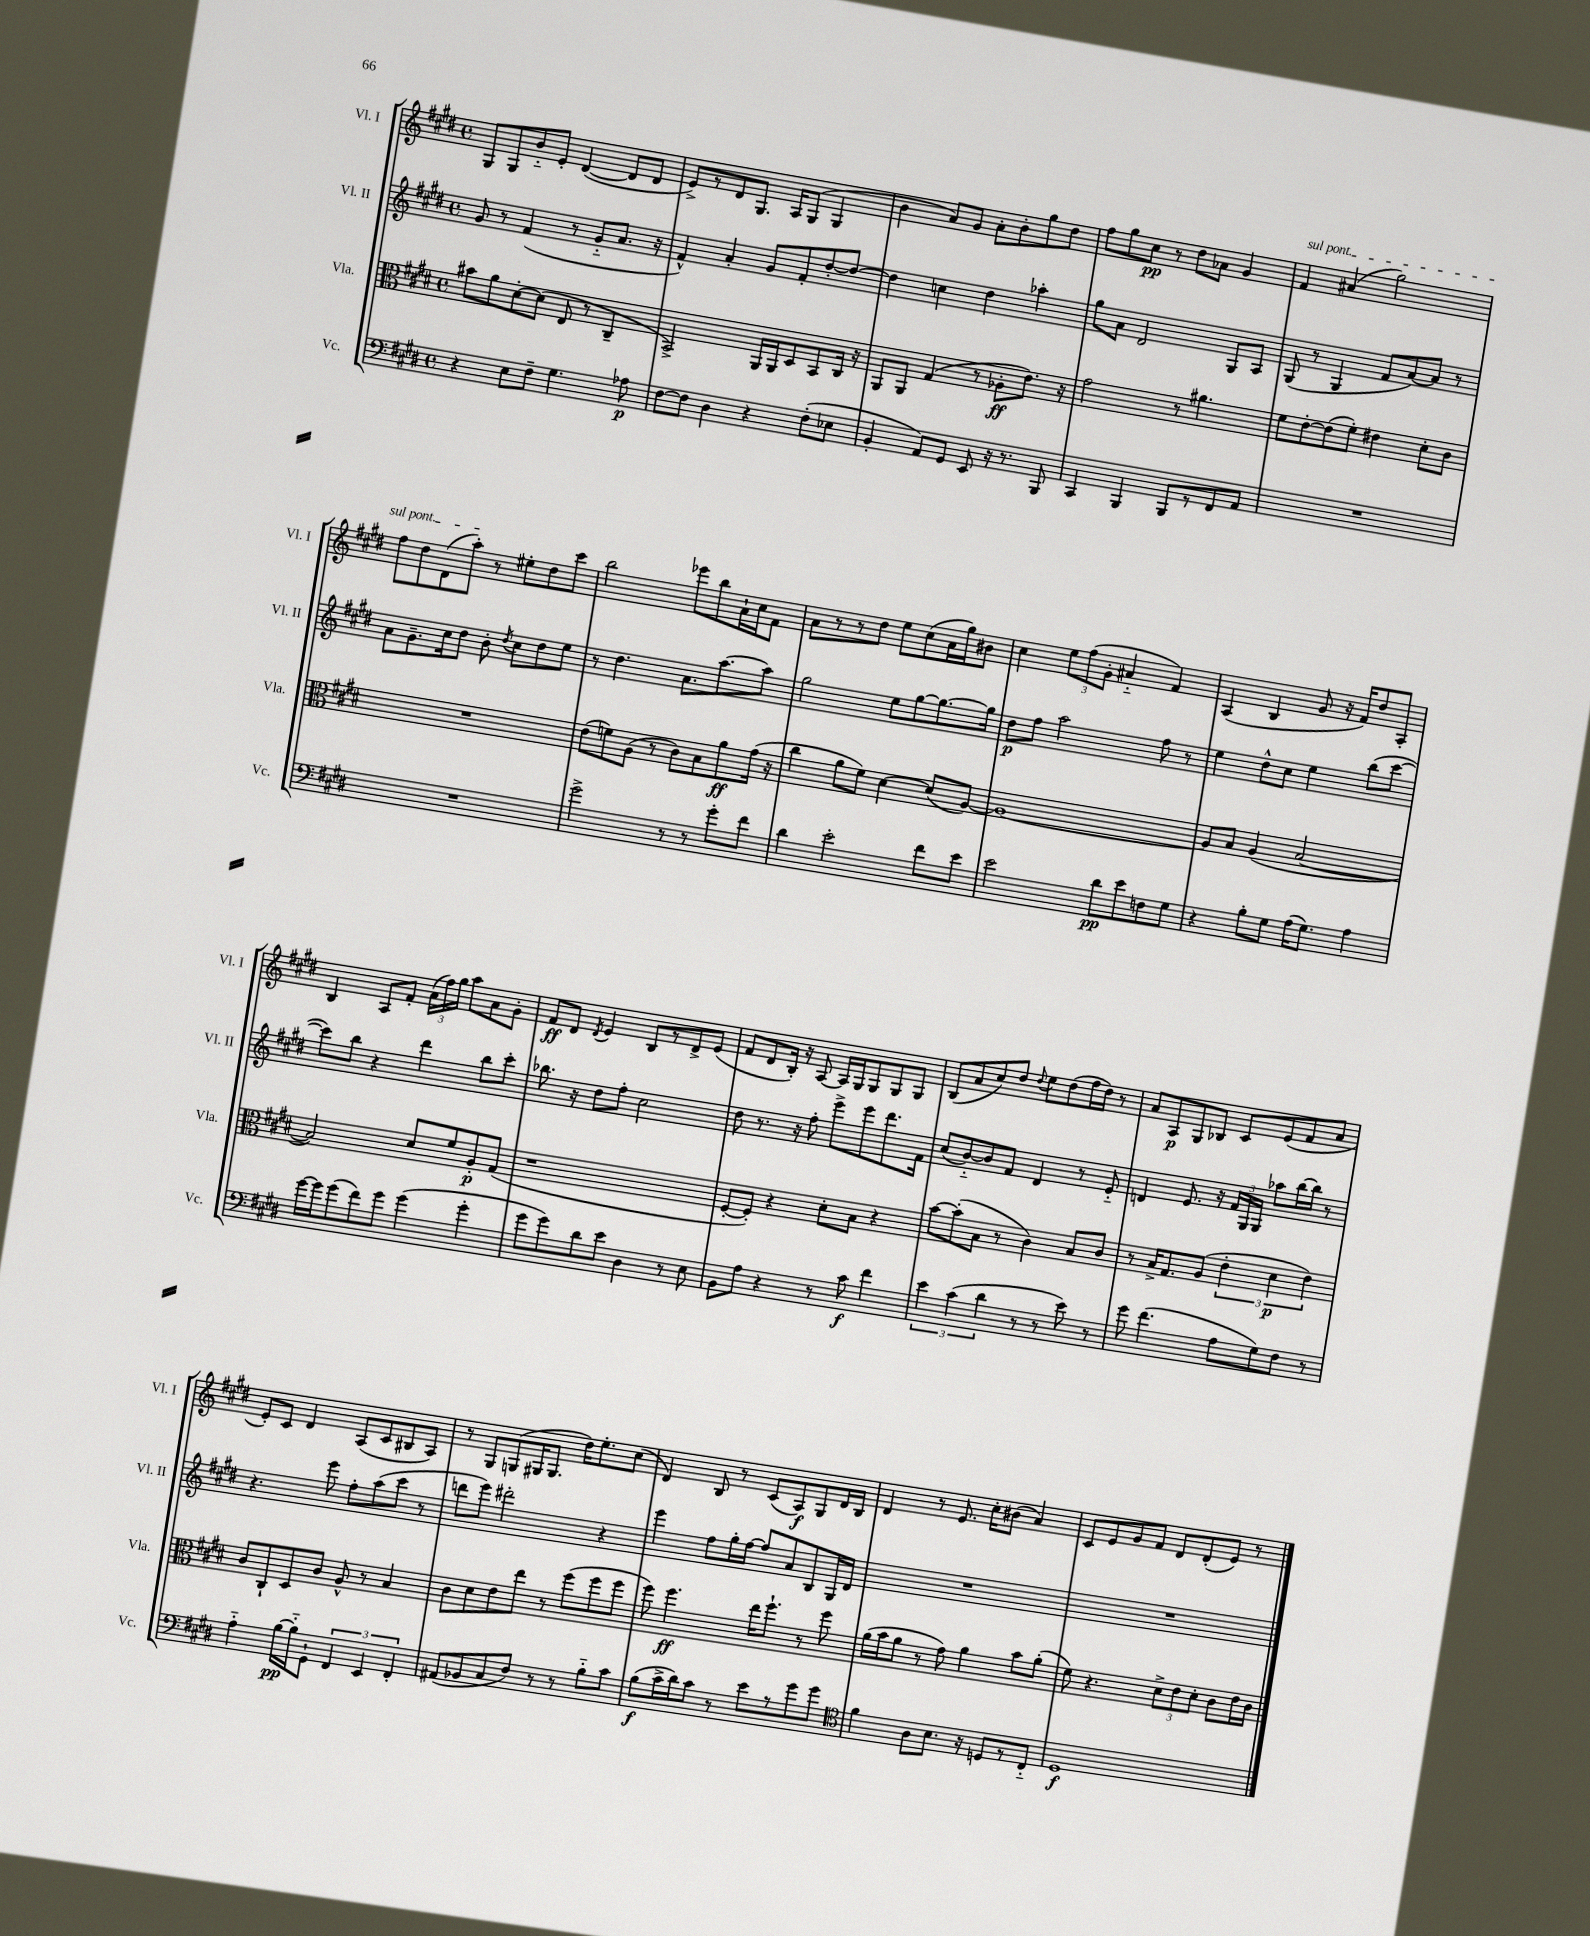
<<
\new StaffGroup <<
\new Staff = "s0" \with { instrumentName = "Vl. I" shortInstrumentName = "Vl. I" } {
    \clef treble \key e \major \defaultTimeSignature \time 4/4
    \autoBeamOff gis8[ gis8 b'8-_ e'8]-. dis'4~( dis'8[ dis'8] |
    e'8[->) r8 dis'8 gis8.] a16[ gis8]( gis4 |
    b'4 a'8[) gis'8] a'8[-. b'8-. gis''8 dis''8] |
    fis''8[ gis''8 cis''8]\pp r8 dis''8[ aes'8] gis'4 |
    \once \override TextSpanner.bound-details.left.text = \markup { \italic "sul pont." } fis'4\startTextSpan ais'4( gis''2) |
    fis''8[ dis''8 dis'8( a''8]-.\stopTextSpan) r8 eis''8[-. dis''8 cis'''8] |
    b''2 ees'''8[ b''8 a'16-! cis''16 fis'8] |
    a'8[ r8 r8 dis''8] e''8[ cis''8( a'16 gis''16) bis'8] |
    cis''4 \tuplet 3/2 { e''8[ fis''8( gis'8]-. } ais'4-_ fis'4) |
    a4( b4 gis'8 r16 fis'16[) dis''8 a8]-. |
    b4 a8[ fis'8]-. \tuplet 3/2 { a'16[( fis''16) gis''16] } a''8[ a'8 gis'8]-. |
    fis'8[\ff dis'8] \acciaccatura { dis'8 } e'4 b8[ r8 dis'8-> e'8]( |
    fis'8[ dis'8 b16]-.) r16 a8~ a16[ gis16 gis8 gis8 gis8] |
    b8[( a'8 cis''8) dis''8] \appoggiatura { dis''8 } e''8[ dis''8( fis''16 dis''16]) r8 |
    a'8[ a8\p gis8 bes8] cis'8[ e'8( fis'8 a'8] |
    e'8[-.) cis'8] dis'4 a8[( cis'8 bis8 a8]) |
    r8 gis8[ g8( gis16 gis8.] dis''16[) e''8.-. cis''8]( |
    dis'4) b8 r8 cis'8[( a8\f) gis8 dis'16 b16] |
    dis'4 r8 e'8. cis''16[-. bis'8]( a'4) |
    cis'8[ e'8 gis'8 fis'8] dis'8[ dis'8-.( e'8]) r8 \bar "|." |
}
\new Staff = "s1" \with { instrumentName = "Vl. II" shortInstrumentName = "Vl. II" } {
    \clef treble \key e \major \defaultTimeSignature \time 4/4
    \autoBeamOff gis'8 r8 fis'4( r8 gis'8[-_ a'8.] r16 |
    fis'4-^) a'4-. gis'8[ fis'8-. dis''8~-. dis''8]~ |
    dis''4 c''4 dis''4 aes''4-. |
    gis''8[ a'8] dis'2 gis8[ a8] |
    gis8( r8 gis4 fis'8[ a'8~) a'8] r8 |
    a'8[ gis'8.-- cis''16 dis''8] b'8-. \acciaccatura { dis''8 } cis''8[ dis''8 e''8] |
    r8 dis''4. a'8.[ a''8.~ a''8] |
    gis''2 e''8[ gis''8~ gis''8.~ gis''16] |
    dis''8[\p fis''8] a''2 fis''8 r8 |
    e''4 dis''8[-^ cis''8] e''4 b''8[( cis'''8]~ |
    cis'''8[) b''8] r4 dis'''4 b''8[ cis'''8]-. |
    bes''8. r16 dis''8[ fis''8]-. cis''2 |
    dis''8 r8. r16 fis''8-. e'''8[-> e'''8 dis'''8. fis'16] |
    cis''8[( b'8~-_) b'8 fis'8] dis'4 r8 e'8-_ |
    d'4 e'8. r16 \tuplet 3/2 { fis'16[ gis16 gis16] } aes''8[ b''16~ b''16] r8 |
    r4. e'''8 fis''8[-. a''8( cis'''8] r8 |
    d'''8[ e'''8]) dis'''2-. r4 |
    e'''4 fis''8[ gis''16-. fis''16]~ fis''8[ a'8 b8 gis16 dis'16] |
    R1 |
    R1 \bar "|." |
}
\new Staff = "s2" \with { instrumentName = "Vla." shortInstrumentName = "Vla." } {
    \clef alto \key e \major \defaultTimeSignature \time 4/4
    \autoBeamOff bis'8[ a'8 dis'8~-. dis'8]( e8 r8 cis4-- |
    b,2->) a,16[ a,16 dis8 b,8 cis16] r16 |
    a,8[ a,8] gis4( r8 aes8[-.\ff e'8.]) r16 |
    gis'2 r8 ais'4. |
    fis'8[ e'8~-. e'8( fis'8]-.) eis'4 dis'8[-. cis'8] |
    R1 |
    e'8[( f'8) a8]( r8 cis'8[) b8 a'8\ff gis'16]( r16 |
    cis''4 a'8[ fis'8]) dis'4~ dis'8[( a8]~) |
    a1~ |
    a8[ b8] a4( b2~ |
    b2) dis'8[ fis'8 a8-.\p gis8]( |
    r1 |
    fis8[~-. fis8]-.) r4 dis'8[-. b8] r4 |
    b'8[~ b'8-.( b8] r8 cis'4) b8[ cis'8] |
    r8 b16[-> gis8. a8]( \tuplet 3/2 { e'4-. dis'4\p e'4) } |
    cis'8[ cis8-! dis8 cis'8] a8-^ r8 b4 |
    cis'8[ dis'8 e'8 e''8] r8 fis''8[( fis''8 fis''8] |
    fis''8) fis''4.\ff e''16[ fis''8.]-! r8 fis''8 |
    a'16[( b'16 a'8] r8 gis'8) a'4 b'8[ a'8]-.( |
    fis'8) r4. \tuplet 3/2 { dis'8[-> e'8 dis'8]-. } cis'8[ e'16 cis'16] \bar "|." |
}
\new Staff = "s3" \with { instrumentName = "Vc." shortInstrumentName = "Vc." } {
    \clef bass \key e \major \defaultTimeSignature \time 4/4
    \autoBeamOff r4 e8[ fis8]-- gis4. aes8\p |
    fis8[~ fis8] dis4 r4 fis8[-.( ees8] |
    b,4-. a,8[) gis,8] e,8 r16 r8. b,,8 |
    cis,4 b,,4 b,,8[ r8 fis,8 a,8] |
    R1 |
    R1 |
    gis'2-> r8 r8 gis'8[-. fis'8] |
    dis'4 e'2-. fis'8[ e'8] |
    e'2 dis'8[\pp e'8 f8 gis8] |
    r4 b8[-. gis8] a16[( gis8.]) a4 |
    gis'16[~ gis'16 gis'8( fis'8) gis'8] gis'4( gis'4-. |
    gis'8[ gis'8) dis'8 e'8] dis4 r8 e8 |
    b,8[ a8] r4 r8 cis'8\f fis'4 |
    \tuplet 3/2 { e'4 cis'4( dis'4 } r8 r8 e'8) r8 |
    gis'8 fis'4.( a8[ gis8) fis8] r8 |
    a4-_ b16[~\pp b16-_ gis,8]-! \tuplet 3/2 { fis,4 e,4 fis,4-. } |
    ais,8[( bes,8 cis8 fis8]) r8 r8 b8[-_ cis'8] |
    b8[\f( cis'16-> dis'16) cis'8] r8 e'8[ r8 gis'8 gis'8] |
    \clef tenor fis'4 a8[ b8.] r16 d8[ r8 cis8]-_ |
    dis1\f \bar "|." |
}
>>
>>
\layout { \context { \Score \remove "Bar_number_engraver" } }
